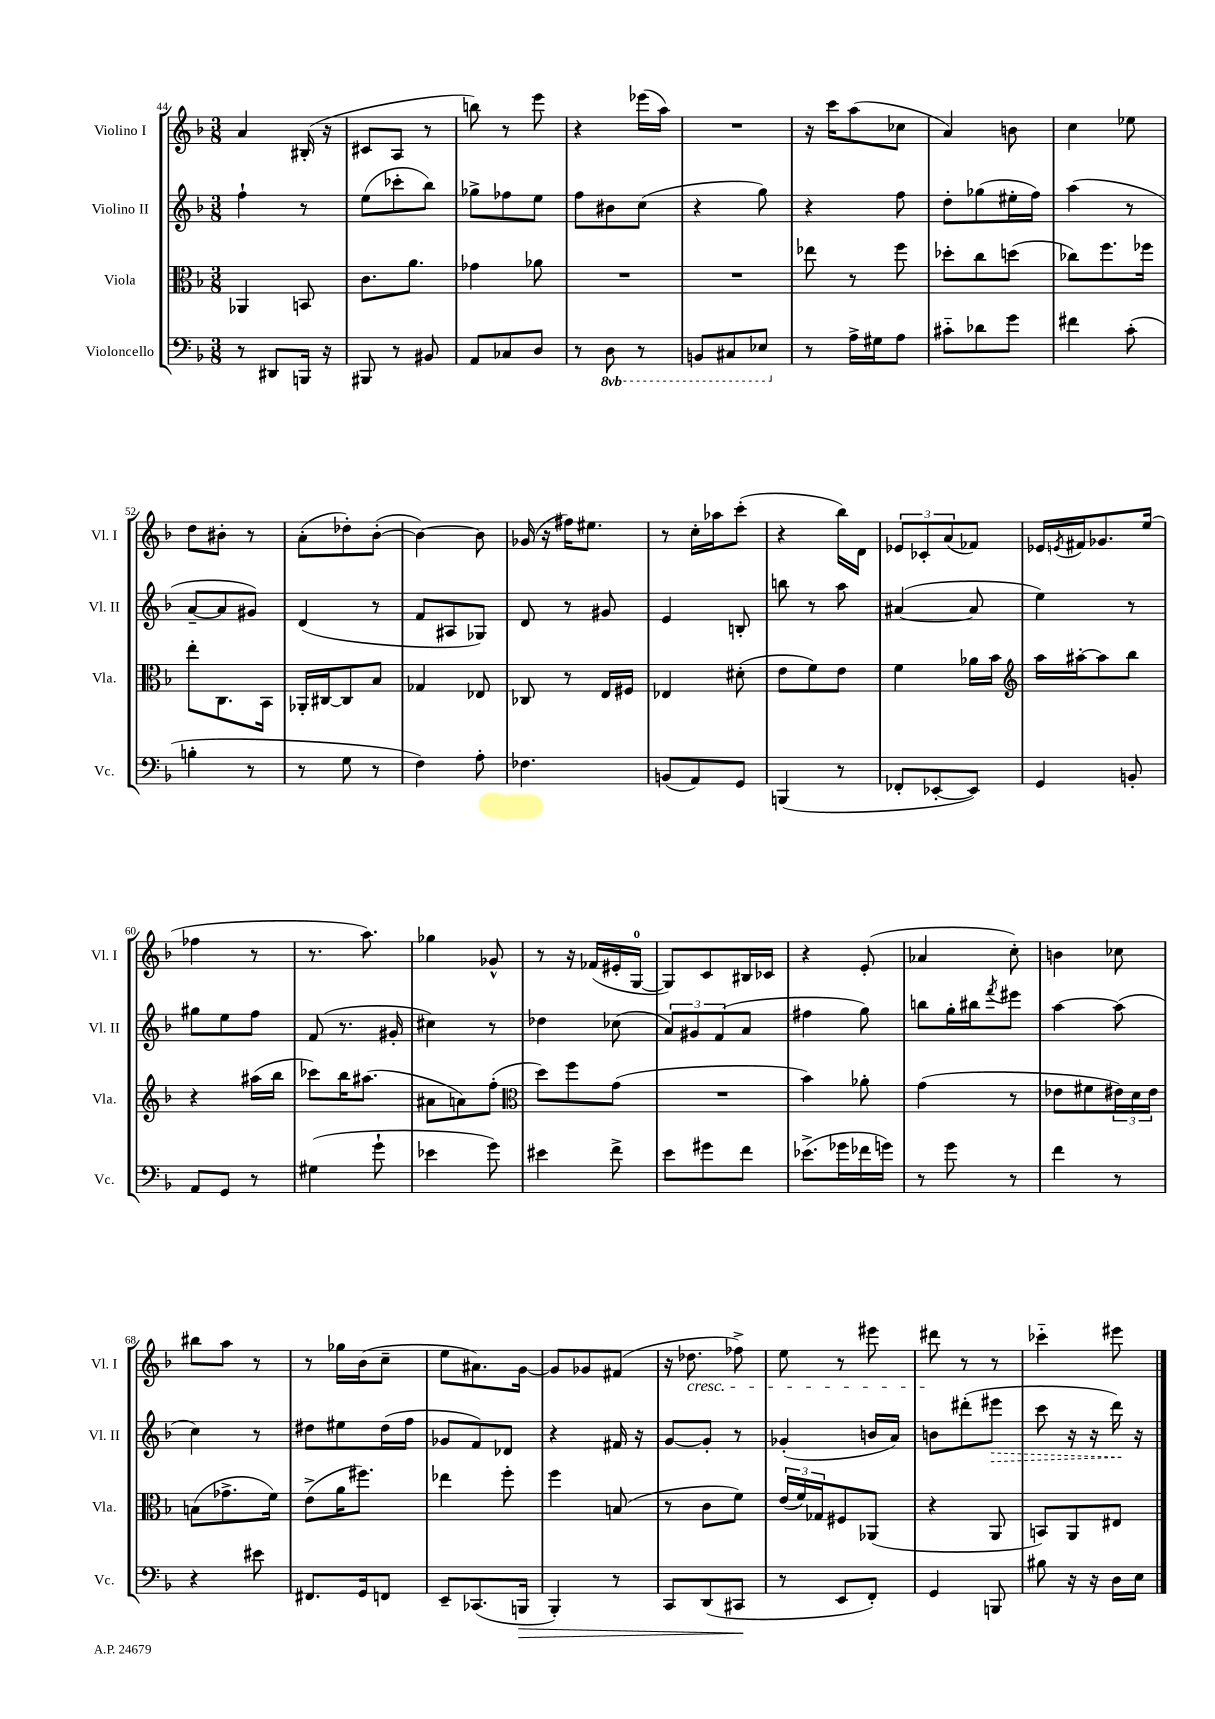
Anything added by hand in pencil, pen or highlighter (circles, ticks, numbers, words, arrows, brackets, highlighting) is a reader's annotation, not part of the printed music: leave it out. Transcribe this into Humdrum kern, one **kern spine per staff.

**kern	**dynam	**kern	**kern	**dynam	**kern
*part4	*part4	*part3	*part2	*part2	*part1
*staff4	*staff4	*staff3	*staff2	*staff2	*staff1
*I"Violoncello	*	*I"Viola	*I"Violino II	*	*I"Violino I
*I'Vc.	*	*I'Vla.	*I'Vl. II	*	*I'Vl. I
*clefF4	*	*clefC3	*clefG2	*	*clefG2
*k[b-]	*	*k[b-]	*k[b-]	*	*k[b-]
*M3/8	*	*M3/8	*M3/8	*	*M3/8
=44	=44	=44	=44	=44	=44
8r	.	4AA-X/	4ff`\	.	4a/
8DD#X/L	.	.	.	.	.
16BBBn/Jk	.	8BBn/	8r	.	(16B#X'/
16r	.	.	.	.	16r
=45	=45	=45	=45	=45	=45
8BBB#X/	.	8.c\L	(8ee\L	.	8c#X/L
8r	.	.	8ccc-X'\	.	8A/J
.	.	8.a\J	.	.	.
8BB#X/	.	.	8bb-\J)	.	8r
=46	=46	=46	=46	=46	=46
8AA/L	.	4g-X\	8gg-X^\L	.	8bbn\)
8C-X/	.	.	8ff-X\	.	8r
8D/J	.	8a-X\	8ee\J	.	8eee\
=47	=47	=47	=47	=47	=47
8r	.	4.r	8ff\L	.	4r
*8ba	*	*	*	*	*
8DD\	.	.	8b#X\	.	.
8r	.	.	(8cc\J	.	(16eee-X\LL
.	.	.	.	.	16aa\JJ)
=48	=48	=48	=48	=48	=48
8BBBn/L	.	4.r	4r	.	4.r
8CC#X/	.	.	.	.	.
8EE-X/J	.	.	8gg\)	.	.
=49	=49	=49	=49	=49	=49
*X8ba	*	*	*	*	*
8r	.	8ee-X\	4r	.	16r
.	.	.	.	.	16ccc\KL
16A^\LL	.	8r	.	.	(8aa\
16G#X\J	.	.	.	.	.
8A\J	.	8ff\	8ff\	.	8cc-X\J
=50	=50	=50	=50	=50	=50
8c#X\L	.	8dd-X'\L	8dd'\L	.	4a/)
8d-X\	.	8cc\	(8gg-X\	.	.
8g\J	.	(8ddn\J	16ee#X'\L	.	8bn\
.	.	.	16ff\JJ)	.	.
=51	=51	=51	=51	=51	=51
4f#X\	.	8cc-X\L)	(4aa\	.	4cc\
.	.	8.ff\	.	.	.
(8c'\	.	.	8r	.	8ee-X\
.	.	16ff-X\Jk	.	.	.
!!LO:LB:g=z
=52	=52	=52	=52	=52	=52
4Bn'\	.	8ee'\L	[8a~/L	.	8dd\L
.	.	8.C\	8a/]	.	8b#X'\J
8r	.	.	8g#X/J)	.	8r
.	.	16BB-\Jk	.	.	.
=53	=53	=53	=53	=53	=53
8r	.	16AA-X'/LL	(4d/	.	(8a'\L
.	.	[16C#X/J	.	.	.
8G\	.	8C#/]	.	.	8dd-X'\)
8r	.	8B-/J	8r	.	([8b-'\J
=54	=54	=54	=54	=54	=54
4F\)	.	4G-X/	8f/L	.	4b-\_)
.	.	.	8A#X/	.	.
8A'\	.	8E-X/	8G-X/J)	.	8b-\]
=55	=55	=55	=55	=55	=55
4.F-X\	.	8C-X/	8d/	.	(16g-X/
.	.	.	.	.	16r
.	.	8r	8r	.	16ff#X\KL)
.	.	.	.	.	8.ee#X\J
.	.	16E/LL	8g#X/	.	.
.	.	16F#X/JJ	.	.	.
=56	=56	=56	=56	=56	=56
(8BBn/L	.	4E-X/	4e/	.	8r
8AA/)	.	.	.	.	16cc'\LL
.	.	.	.	.	16aa-X\J
8GG/J	.	(8d#X'\	8Bn'/	.	(8ccc'\J
=57	=57	=57	=57	=57	=57
(4BBBn/	.	8e\L	8bbn\	.	4r
.	.	8f\)	8r	.	.
8r	.	8e\J	8aa\	.	16bb-\LL)
.	.	.	.	.	16d\JJ
=58	=58	=58	=58	=58	=58
8FF-X'/L	.	4f\	([4a#X/	.	12e-X/L
.	.	.	.	.	12c-X'/
[8EE-X'/	.	.	.	.	.
.	.	.	.	.	(12a/
8EE-/J])	.	16a-X\LL	8a#/]	.	8f-X/J)
.	.	16b-\JJ	.	.	.
=59	=59	=59	=59	=59	=59
*	*	*clefG2	*	*	*
4GG/	.	16aa\LL	4ee\)	.	16e-X/LL
.	.	.	.	.	8qen/
.	.	[16aa#X'\J	.	.	16f#X/J
.	.	8aa#\]	.	.	8.g-X/
8BBn'/	.	8bb-\J	8r	.	.
.	.	.	.	.	(16ee/Jk
!!LO:LB:g=z
=60	=60	=60	=60	=60	=60
8AA/L	.	4r	8gg#X\L	.	4ff-X\
8GG/J	.	.	8ee\	.	.
8r	.	(16aa#X\LL	8ff\J	.	8r
.	.	16bb-\JJ	.	.	.
=61	=61	=61	=61	=61	=61
(4G#X\	.	8ccc-X\L)	(8f/	.	8.r
.	.	16bb-\K	8.r	.	.
.	.	(8.aa#X\J	.	.	8.aa\)
8g`\	.	.	.	.	.
.	.	.	16g#X'/	.	.
=62	=62	=62	=62	=62	=62
4e-X\	.	8a#X\L	4cc#X\)	.	4gg-X\
.	.	8an\)	.	.	.
8g\)	.	(8ff'\J	8r	.	8g-X^^/
=63	=63	=63	=63	=63	=63
*	*	*clefC3	*	*	*
4e#X\	.	8dd\L)	4dd-X\	.	8r
.	.	8ff\	.	.	16r
.	.	.	.	.	(16f-X/LL
8f^\	.	(8g\J	(8cc-X\	.	16e#X'/
.	.	.	.	.	[16G/JJ
=64	=64	=64	=64	=64	=64
8e\L	.	4.r	12a/L)	.	8G/L])
.	.	.	12g#X/	.	.
8g#X\	.	.	.	.	8c/
.	.	.	(12f/	.	.
8f\J	.	.	8a/J	.	16B#X/L
.	.	.	.	.	16c-X/JJ
=65	=65	=65	=65	=65	=65
(8.e-X^\L	.	4b-\)	4ff#X\	.	4r
16g-X\L	.	.	.	.	.
16f-X\	.	8a-X'\	8gg\)	.	(8e'/
16gn\JJ)	.	.	.	.	.
=66	=66	=66	=66	=66	=66
8r	.	(4g\	8bbn\L	.	4a-X/
8g\	.	.	16gg'\L	.	.
.	.	.	16bb#X\J	.	.
.	.	.	8qfff/	.	.
8r	.	8r	8eee#X\J	.	8cc'\)
=67	=67	=67	=67	=67	=67
4f\	.	8e-X\L	[4aa\	.	4bn\
.	.	8f#X\	.	.	.
8r	.	24e#X\L)	(8aa\]	.	8cc-X\
.	.	24d\	.	.	.
.	.	24e#\JJ	.	.	.
!!LO:LB:g=z
=68	=68	=68	=68	=68	=68
4r	.	(8Bn\L	4cc\)	.	8bb#X\L
.	.	8.g-X^\	.	.	8aa\J
8e#X\	.	.	8r	.	8r
.	.	16f\Jk)	.	.	.
=69	=69	=69	=69	=69	=69
8.FF#X/L	.	(8e^\L	8dd#X\L	.	8r
.	.	16a\K	8ee#X\	.	16gg-X\LL
16GG/k	.	8.ff#X\J)	.	.	(16b-\J
8FFn/J	.	.	(16dd#\L	.	8cc~\J
.	.	.	16ff\JJ	.	.
=70	=70	=70	=70	=70	=70
8EE~/L	.	4ee-X\	8g-X/L	.	8ee\L
(8.CC-X/	.	.	8f/)	.	8.a#X\)
.	.	8ff'\	8d-X/J	.	.
!	!LO:HP:b	!	!	!	!
16BBBn/Jk	>	.	.	.	[16g\Jk
=71	=71	=71	=71	=71	=71
4BBB-'/)	.	4ff\	4r	.	8g/L]
.	.	.	.	.	8g-X/
8r	.	(8Bn/	16f#X/	.	(8f#X/J
.	.	.	16r	.	.
=72	=72	=72	=72	=72	=72
8CC/L	.	8r	[8g/L	.	16r
!	!	!	!	!	!LO:TX:b:i:t=cresc.
.	.	.	.	.	8.dd-X\
(8DD/	.	8c\L	8g'/J]	.	.
8CC#X/J	.	8f\J)	8r	.	8ff-X^\)
.	]	.	.	.	.
=73	=73	=73	=73	=73	=73
8r	.	(24e/LL	(4g-X'/	.	8ee\
.	.	24f/)	.	.	.
.	.	24G-X/J	.	.	.
8EE/L	.	8F#X/	.	.	8r
8FF'/J)	.	(8AA-X/J	16bn/LL	.	8eee#X\
.	.	.	16a/JJ)	.	.
=74	=74	=74	=74	=74	=74
4GG/	.	4r	8bn\L	.	8ddd#X\
.	.	.	(8ddd#X'\	.	8r
!	!	!	!	!LO:HP:b	!
8BBBn/	.	8AA/	8eee#X\J	>	8r
=75	=75	=75	=75	=75	=75
8B#X\	.	8BBn/L)	8ccc\	.	4ccc-X\
16r	.	8AA/	16r	.	.
16r	.	.	16r	.	.
16D\LL	.	8E#X/J	16ddd\)	.	8eee#X\
16E\JJ	.	.	16r	]	.
==	==	==	==	==	==
*-	*-	*-	*-	*-	*-
